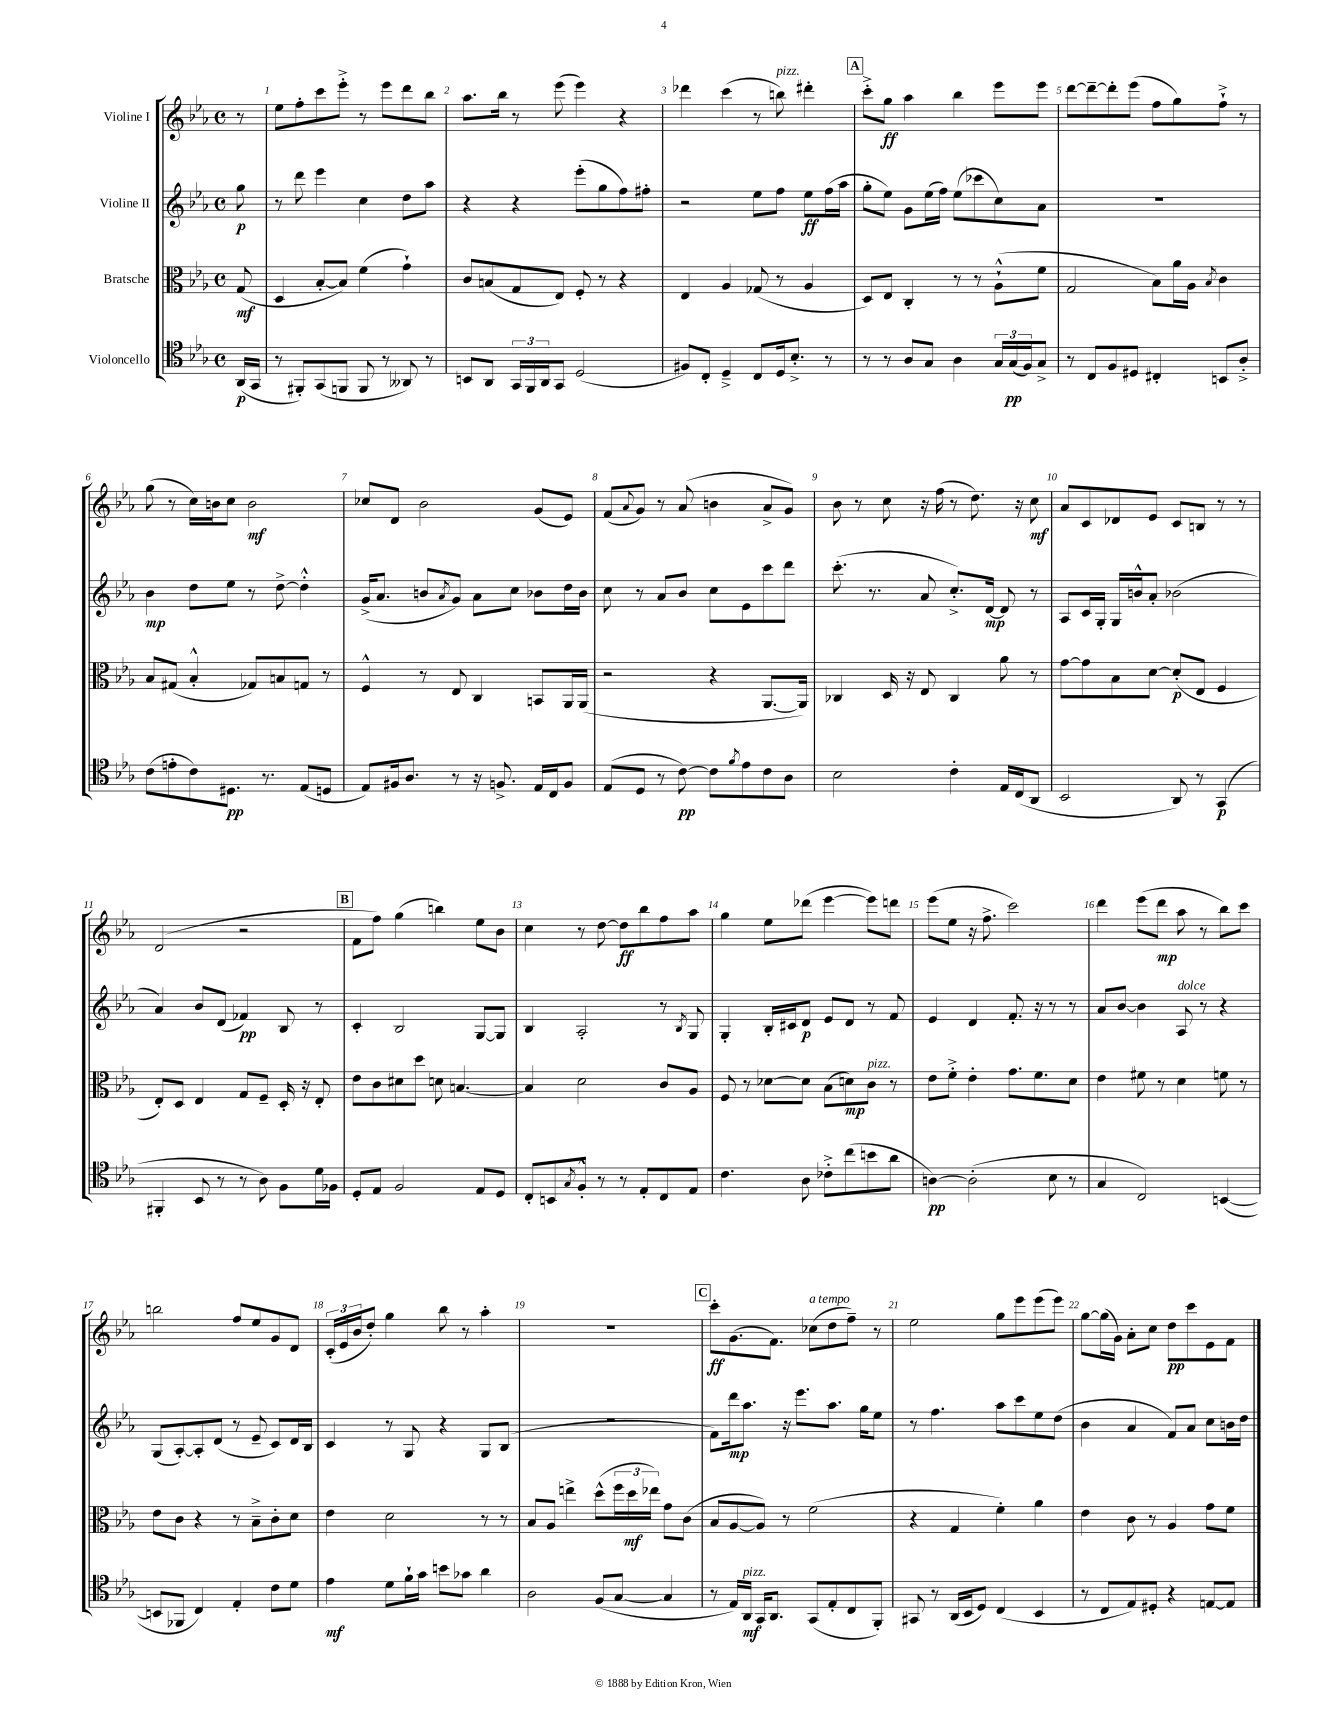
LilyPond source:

<<
\new StaffGroup <<
\new Staff = "s0" \with { instrumentName = "Violine I" } {
    \clef treble \key ees \major \defaultTimeSignature \time 4/4 \partial 8
    r8 |
    ees''8 f''8-. c'''8 ees'''8-.-> r8 ees'''8 d'''8 bes''8 |
    aes''8. bes''16 r8 ees'''8( ees'''4) r4 |
    des'''4 c'''4( r8 b''8^\markup { \italic "pizz." }) dis'''4-. |
    \mark \markup { \box "A" } c'''8-.-> g''8\ff aes''4 bes''4 ees'''8 ees'''8 |
    d'''8~ d'''8~-- d'''8-. ees'''8( f''8 g''8) f''8-!-> r8 |
    g''8( r8 c''16) b'16 c''8 b'2\mf |
    ces''8 d'8 bes'2 g'8( ees'8) |
    f'8( \appoggiatura { aes'8 } g'8) r8 aes'8( b'4 aes'8-> g'8) |
    bes'8 r8 c''8 r16 f''16( r8 d''8.) r16 c''8\mf |
    aes'8 c'8 des'8 ees'8 c'8 b8 r8 r8 |
    d'2( r2 |
    \mark \markup { \box "B" } f'8 f''8) g''4( b''4) ees''8 bes'8 |
    c''4 r8 d''8~ d''8\ff bes''8 f''8 aes''8 |
    g''4 ees''8 des'''8( ees'''4~ ees'''8) d'''8 |
    ees'''8( ees''8 r16 f''8.-> c'''2) |
    d'''4 ees'''8( d'''8\mp aes''8 r8 bes''8) c'''8 |
    b''2 f''8 ees''8 g'8 d'8 |
    \tuplet 3/2 { c'16-.( ees'16 bes'16 } d''8-.) g''4 bes''8 r8 aes''4-. |
    R1 |
    \mark \markup { \box "C" } c'''8-.\ff g'8.( f'8.) ces''8^\markup { \italic "a tempo" }( d''8 f''8--) r8 |
    ees''2 g''8 ees'''8 ees'''8( ees'''8) |
    g''8~ g''16( g'16) aes'8-. c''8 d''8\pp c'''8 ees'8 f'8 \bar "|." |
}
\new Staff = "s1" \with { instrumentName = "Violine II" } {
    \clef treble \key ees \major \defaultTimeSignature \time 4/4 \partial 8
    g''8\p |
    r8 d'''8 ees'''4 c''4 d''8 aes''8 |
    r4 r4 ees'''8-.( g''8 f''8) fis''8-. |
    r2 ees''8 f''8 ees''8\ff f''16( aes''16 |
    \mark \markup { \box "A" } g''8-. ees''8) g'8 ees''16( f''16) ees''8( ces'''8 c''8) aes'8 |
    r1 |
    bes'4\mp d''8 ees''8 r8 d''8~-> d''4-.-^ |
    g'16->( aes'8. b'8 \acciaccatura { aes'8 } g'8) aes'8 c''8 bes'8 d''16 bes'16 |
    c''8 r8 aes'8 bes'8 c''8 ees'8 c'''8 d'''8 |
    c'''8.-.( r8. aes'8 c''8.-.->) d'16~\mp d'8 r8 |
    aes8 c'16 g16-. g16 b'16-^ aes'8-. bes'2( |
    aes'4) bes'8 d'8( fes'4\pp) bes8 r8 |
    \mark \markup { \box "B" } c'4-. bes2 g8~ g8 |
    bes4 aes2-. r8 \acciaccatura { bes8 } g8 |
    g4-. bes16-. cis'16 d'8\p ees'8 d'8 r8 f'8 |
    ees'4 d'4 f'8.-. r16 r8 r8 |
    aes'8 bes'8~ bes'4 aes8^\markup { \italic "dolce" } r8 r4 |
    g8( aes8~-.) aes8-. d'8( r8 ees'8-- c'8) d'16 bes16 |
    c'4 r8 g8 r4 g8 bes8( |
    r1 |
    \mark \markup { \box "C" } f'8) d'''16\mp aes''8. r16 ees'''8. aes''8. g''16 ees''8 |
    r8 f''4. aes''8 c'''8 ees''8 d''8( |
    bes'4 aes'4 f'8) aes'8 c''8 b'16 d''16 \bar "|." |
}
\new Staff = "s2" \with { instrumentName = "Bratsche" } {
    \clef alto \key ees \major \defaultTimeSignature \time 4/4 \partial 8
    g8\mf( |
    d4 bes8~-. bes8) f'4( g'4-!) |
    c'8 b8( g8 ees8) f8-. r8 r4 |
    ees4 aes4 ges8( r8 aes4 |
    \mark \markup { \box "A" } d8) ees8 c4-. r8 r8 aes8-!-^( f'8 |
    g2 bes8) aes'16 aes16 \acciaccatura { bes8 } c'4 |
    bes8 gis8( bes4-.-^ ges8) b8 g8 r8 |
    f4-^ r8 ees8 c4 b,8 aes,16 aes,16( |
    r2 r4 aes,8.~ aes,16) |
    ces4 d16 r16 ees8 ces4 aes'8 r8 |
    g'8~ g'8 bes8 d'8~ d'8-.\p( ees8 f4 |
    ees8-.) d8 ees4 g8 f8-- d16-. r16 ees8-. |
    \mark \markup { \box "B" } ees'8 c'8 dis'8 d''8 d'8 b4.~ |
    b4 d'2 c'8 aes8 |
    f8 r8 des'8~ des'8 bes8( d'8\mp) c'8^\markup { \italic "pizz." } r8 |
    ees'8 f'8-.-> ees'4-. g'8. f'8. d'8 |
    ees'4 fis'8 r8 d'4 f'8 r8 |
    ees'8 c'8 r4 r8 bes8---> c'8-. d'8 |
    ees'4 d'2 r8 r8 |
    bes8 aes8 e''4-> d''8-^( \tuplet 3/2 { f''16 d''16\mf ees''16) } g'8 c'8( |
    \mark \markup { \box "C" } bes8 aes8~ aes8) r8 f'2( |
    r4 g4 f'4-.) aes'4 |
    ees'4 c'8 r8 aes4 g'8 f'8 \bar "|." |
}
\new Staff = "s3" \with { instrumentName = "Violoncello" } {
    \clef tenor \key ees \major \defaultTimeSignature \time 4/4 \partial 8
    aes,16\p( g,16 |
    r8 fis,8-.) g,8( f,8 f,8 r8 aeses,8) r8 |
    b,8 aes,8 \tuplet 3/2 { g,16 f,16 aes,16 } g,8 d2( |
    fis8) c8-. d4---> c8 d16 bes8.-.-> r8 |
    \mark \markup { \box "A" } r8 r8 aes8 g8 aes4 \tuplet 3/2 { g16 g16\pp( f16) } g8-> |
    r8 c8 f8 dis8 cis4-. b,8 aes8-.-> |
    c'8( e'8-. c'8) dis8.\pp r8. ees8( d8 |
    ees8) fis16 aes8. r8 r16 f8.-> ees16 c16 f8 |
    ees8( d8 r8 c'8~\pp) c'8 \acciaccatura { f'8 } ees'8 c'8 aes8 |
    bes2 c'4-. ees16 c16( aes,8 |
    bes,2 aes,8) r8 g,4\p( |
    fis,4-. bes,8 r8 r8 aes8) f8 d'16 fes16 |
    \mark \markup { \box "B" } d8-. ees8 f2 ees8 d8 |
    c8-. b,8 \acciaccatura { g8 } f8-.-^ r8 r8 ees8-. c8 ees8 |
    c'4. aes8 ces'8-.-> c''8( b'8 aes'8 |
    a4~\pp) a2-.( bes8 r8 |
    g4 c2) b,4~( |
    b,8 fes,8 c4) ees4-. c'8 d'8 |
    ees'4\mf d'8 f'16-! g'16 b'8 ges'8 aes'4 |
    aes2 f8( g8~ g4 |
    \mark \markup { \box "C" } r8 ees16) aes,16\mf^\markup { \italic "pizz." } g,16 aes,8. g,8( ees8-. c8 f,8-.) |
    gis,8 r8 aes,16( bes,16 d8) c4( bes,4 |
    r8 c8 ees8) dis8-. r4 e8~ e8 \bar "|." |
}
>>
>>
\layout { \context { \Score \override BarNumber.break-visibility = ##(#f #t #t) barNumberVisibility = #all-bar-numbers-visible } }
